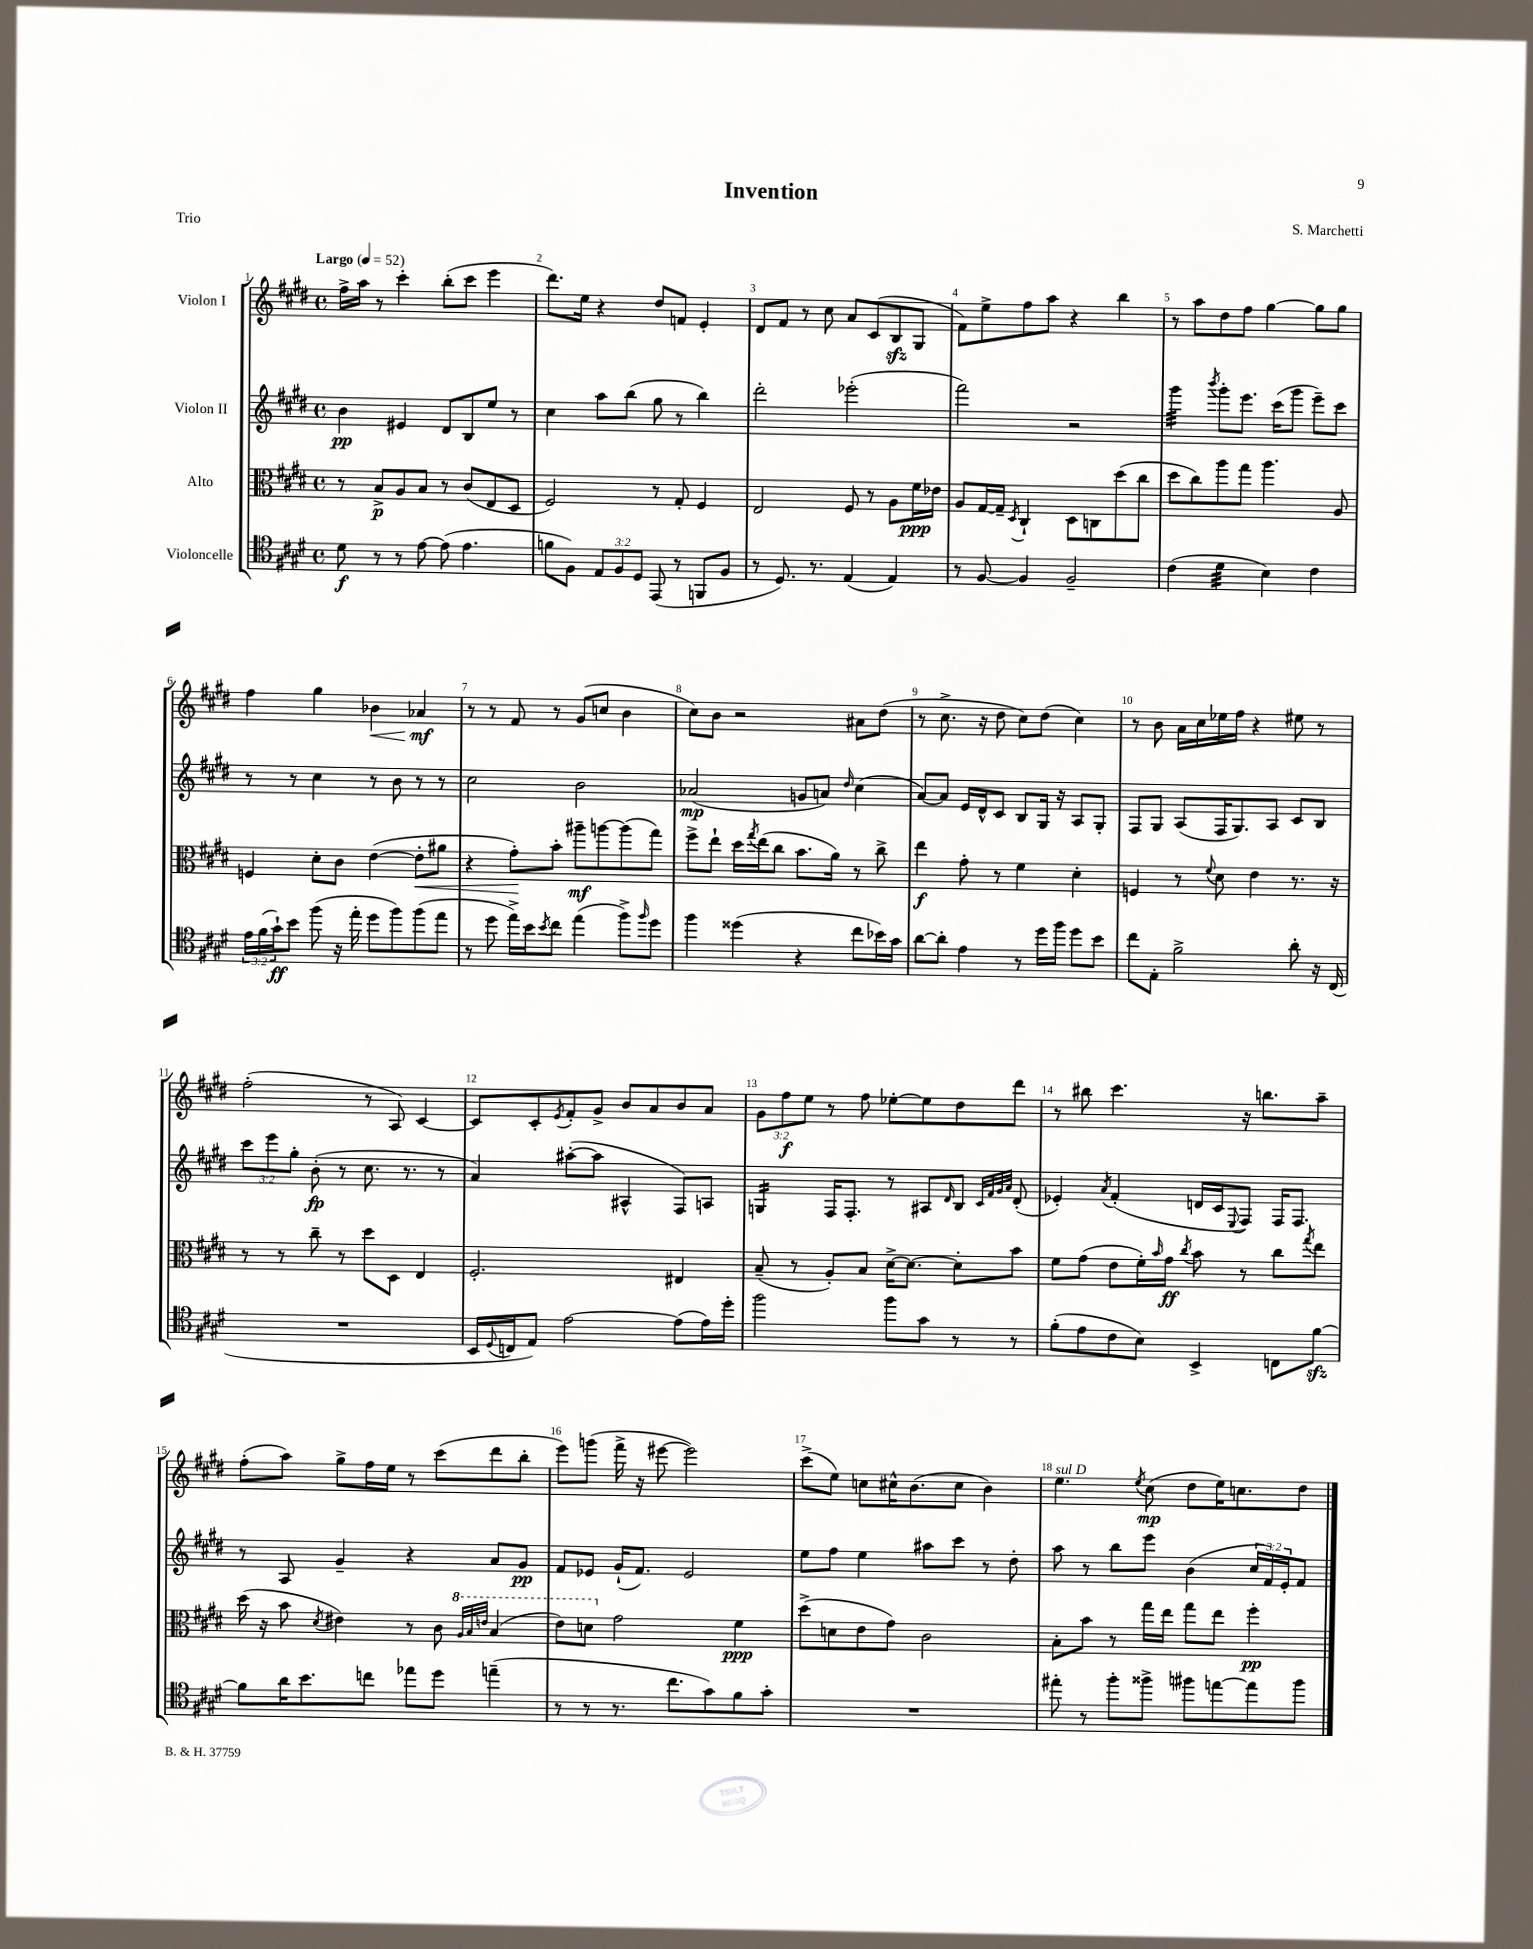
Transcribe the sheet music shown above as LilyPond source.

\header { title = "Invention" composer = "S. Marchetti" piece = "Trio" }
<<
\new StaffGroup <<
\new Staff = "s0" \with { instrumentName = "Violon I" } {
    \clef treble \key e \major \defaultTimeSignature \time 4/4 \override Staff.TupletNumber.text = #tuplet-number::calc-fraction-text \tempo "Largo" 4 = 52
    fis''16-> a''16 r8 cis'''4-. b''8-.( cis'''8 e'''4 |
    dis'''8.) e''16 r4 dis''8 f'8 e'4-. |
    dis'8 fis'8 r8 cis''8 a'8 cis'8( b8\sfz gis8 |
    fis'8) e''8-> fis''8 a''8 r4 b''4 |
    r8 a''8 dis''8 fis''8 gis''4~ gis''8 gis''8 |
    fis''4 gis''4 bes'4\< aes'4\mf\! |
    r8 r8 fis'8 r8 gis'8( c''8 b'4 |
    cis''8) b'8 r2 ais'8 dis''8( |
    r8 cis''8.-> r16 dis''8 cis''8) dis''8( cis''4) |
    r8 b'8 a'16 cis''16 ees''16 fis''16 r4 eis''8 r8 |
    fis''2-.( r8 a8) cis'4~ |
    cis'8 cis'8-. \acciaccatura { e'8 } fis'8-. gis'8-> b'8 a'8 b'8 a'8 |
    \tuplet 3/2 { gis'8 fis''8\f e''8 } r8 fis''8 ees''8~-. ees''8 dis''8 dis'''8 |
    r8 bis''8 cis'''4. r16 b''8. a''8-- |
    fis''8-.( a''8) gis''8-> fis''16 e''16 r8 cis'''8( dis'''8 b''8-. |
    e'''8) g'''8( fis'''16-> r16 eis'''8~ eis'''2) |
    cis'''8->( e''8) c''8 cis''16-^ b'8.( cis''8 b'4) |
    e''4.^\markup { \italic "sul D" } \acciaccatura { e''8 } cis''8\mp( dis''8 e''16) c''8. dis''8 \bar "|." |
}
\new Staff = "s1" \with { instrumentName = "Violon II" } {
    \clef treble \key e \major \defaultTimeSignature \time 4/4 \override Staff.TupletNumber.text = #tuplet-number::calc-fraction-text
    b'4\pp eis'4 dis'8 b8 e''8 r8 |
    cis''4 a''8 b''8( gis''8 r8 b''4) |
    dis'''2-. ees'''2-.( |
    fis'''2) r2 |
    gis'''4:32 \acciaccatura { b'''8 } gis'''8-. e'''8. cis'''16( gis'''8 e'''8--) cis'''8 |
    r8 r8 cis''4 r8 b'8 r8 r8 |
    cis''2 b'2 |
    aes'2\mp( g'8 a'8) \grace { dis''16 } cis''4( |
    a'8~) a'8 e'16 dis'16-^ cis'8 b8 gis16 r16 a8 gis8-. |
    fis8 gis8 a8( fis16 gis8.) a8 cis'8 b8 |
    \tuplet 3/2 { cis'''8 e'''8 gis''8-. } b'8-.\fp( r8 cis''8. r8. r8 |
    a'4) ais''8~-.( ais''8 ais4-^ fis8) a8 |
    g4:16 fis16 fis8.-. r8 ais8 \grace { dis'16 } b8 \grace { cis'32 fis'32 gis'32 a'32 } dis'8-.( |
    ees'4-.) \acciaccatura { a'8 } fis'4-.( d'16 cis'16 \appoggiatura { e8 } fis8) fis16 fis8. |
    r8 a8 gis'4-- r4 a'8 gis'8\pp |
    fis'8 ees'8 gis'16-!( fis'8.) ees'2 |
    e''8 fis''8 e''4 ais''8 cis'''8 r8 dis''8-. |
    a''8 r8 b''8 e'''8 b'4( \tuplet 3/2 { cis''16 fis'16) e'16-. } fis'8 \bar "|." |
}
\new Staff = "s2" \with { instrumentName = "Alto" } {
    \clef alto \key e \major \defaultTimeSignature \time 4/4
    r8 b8->\p a8 b8 r8 cis'8( e8 dis8 |
    fis2) r8 gis8-. fis4 |
    e2 fis8 r8 a8 fis'16\ppp ees'16 |
    a8 gis16~ gis16-- \acciaccatura { dis8 } cis4-! dis8 c8 dis''8( cis''8 |
    dis''8 cis''8) a''8 gis''8 a''4. a8 |
    f4 dis'8-. cis'8 e'4~( e'8-.\< ais'8 |
    r4 gis'8-.\!) b'8-. ais''8--\mf a''8~ a''8( gis''8) |
    fis''8-> e''8-! dis''16 \acciaccatura { gis''8 } e''16( cis''8 b'8. a'16) r8 cis''8-> |
    e''4\f gis'8-. r8 fis'4 dis'4-. |
    f4 r8 \appoggiatura { fis'8 } dis'8 e'4 r8. r16 |
    r8 r8 cis''8-- r8 dis''8 dis8 e4 |
    fis2.-. eis4 |
    b8--( r8 a8-.) b8 dis'16~-> dis'8.~ dis'8-. b'8 |
    fis'8 gis'8( e'8 fis'16-.) \grace { b'16 } gis'16\ff \acciaccatura { cis''8 } b'8 r8 cis''8 \acciaccatura { gis''8 } e''8 |
    dis''16( r16 b'8 \acciaccatura { dis'8 } eis'4) r8 cis'8 \ottava #1 \grace { a'32 b'32 e''!32 } b'4( |
    e''8) d''8 \ottava #0 gis'2 fis'4\ppp |
    dis''8->( d'8 e'8 gis'8) cis'2 |
    b8-. b'8 r8 gis''16 e''16 gis''8 e''8 fis''4-.\pp \bar "|." |
}
\new Staff = "s3" \with { instrumentName = "Violoncelle" } {
    \clef tenor \key e \major \defaultTimeSignature \time 4/4 \override Staff.TupletNumber.text = #tuplet-number::calc-fraction-text
    dis'8\f r8 r8 e'8~ e'8( e'4. |
    f'8 fis8) \tuplet 3/2 { e8 fis8 dis8 } e,8( r8 f,8 fis8 |
    r8 dis8.) r8. e4( e4) |
    r8 fis8~ fis4 fis2-- |
    cis'4( dis'4:32 b4) cis'4 |
    \tuplet 3/2 { e'16 fis'16( gis'16-!\ff) } b'8 fis''8( r16 e''16-. dis''8 fis''8) fis''8( e''8 |
    r8 dis''8 e''16->) b'16 \acciaccatura { b'8 } cis''8 e''4( fis''8->) \grace { fis''16 } dis''8 |
    fis''4 disis''4( r4 cis''8 bes'16) gis'16 |
    a'8~ a'8-. e'4 r8 dis''16 fis''16 dis''8 b'8 |
    cis''8 e8-. fis'2-> a'8-. r16 cis16( |
    R1 |
    b,16 \appoggiatura { dis8 } c16 e8) e'2~ e'8( e'16) dis''16-. |
    fis''2 fis''8 gis'8 r8 r8 |
    fis'8-.( e'8 cis'8 b8) b,4-> c8 fis'8~\sfz |
    fis'8 a'16 b'8. c''8 ees''8 dis''8 e''4--( |
    r8 r8 r8. cis''8. gis'8) fis'8 gis'8-. |
    R1 |
    eis''8-. r8 fis''8-. fisis''8-> fis''8 e''8~ e''8 fis''8 \bar "|." |
}
>>
>>
\layout { \context { \Score \override BarNumber.break-visibility = ##(#f #t #t) barNumberVisibility = #all-bar-numbers-visible } }
